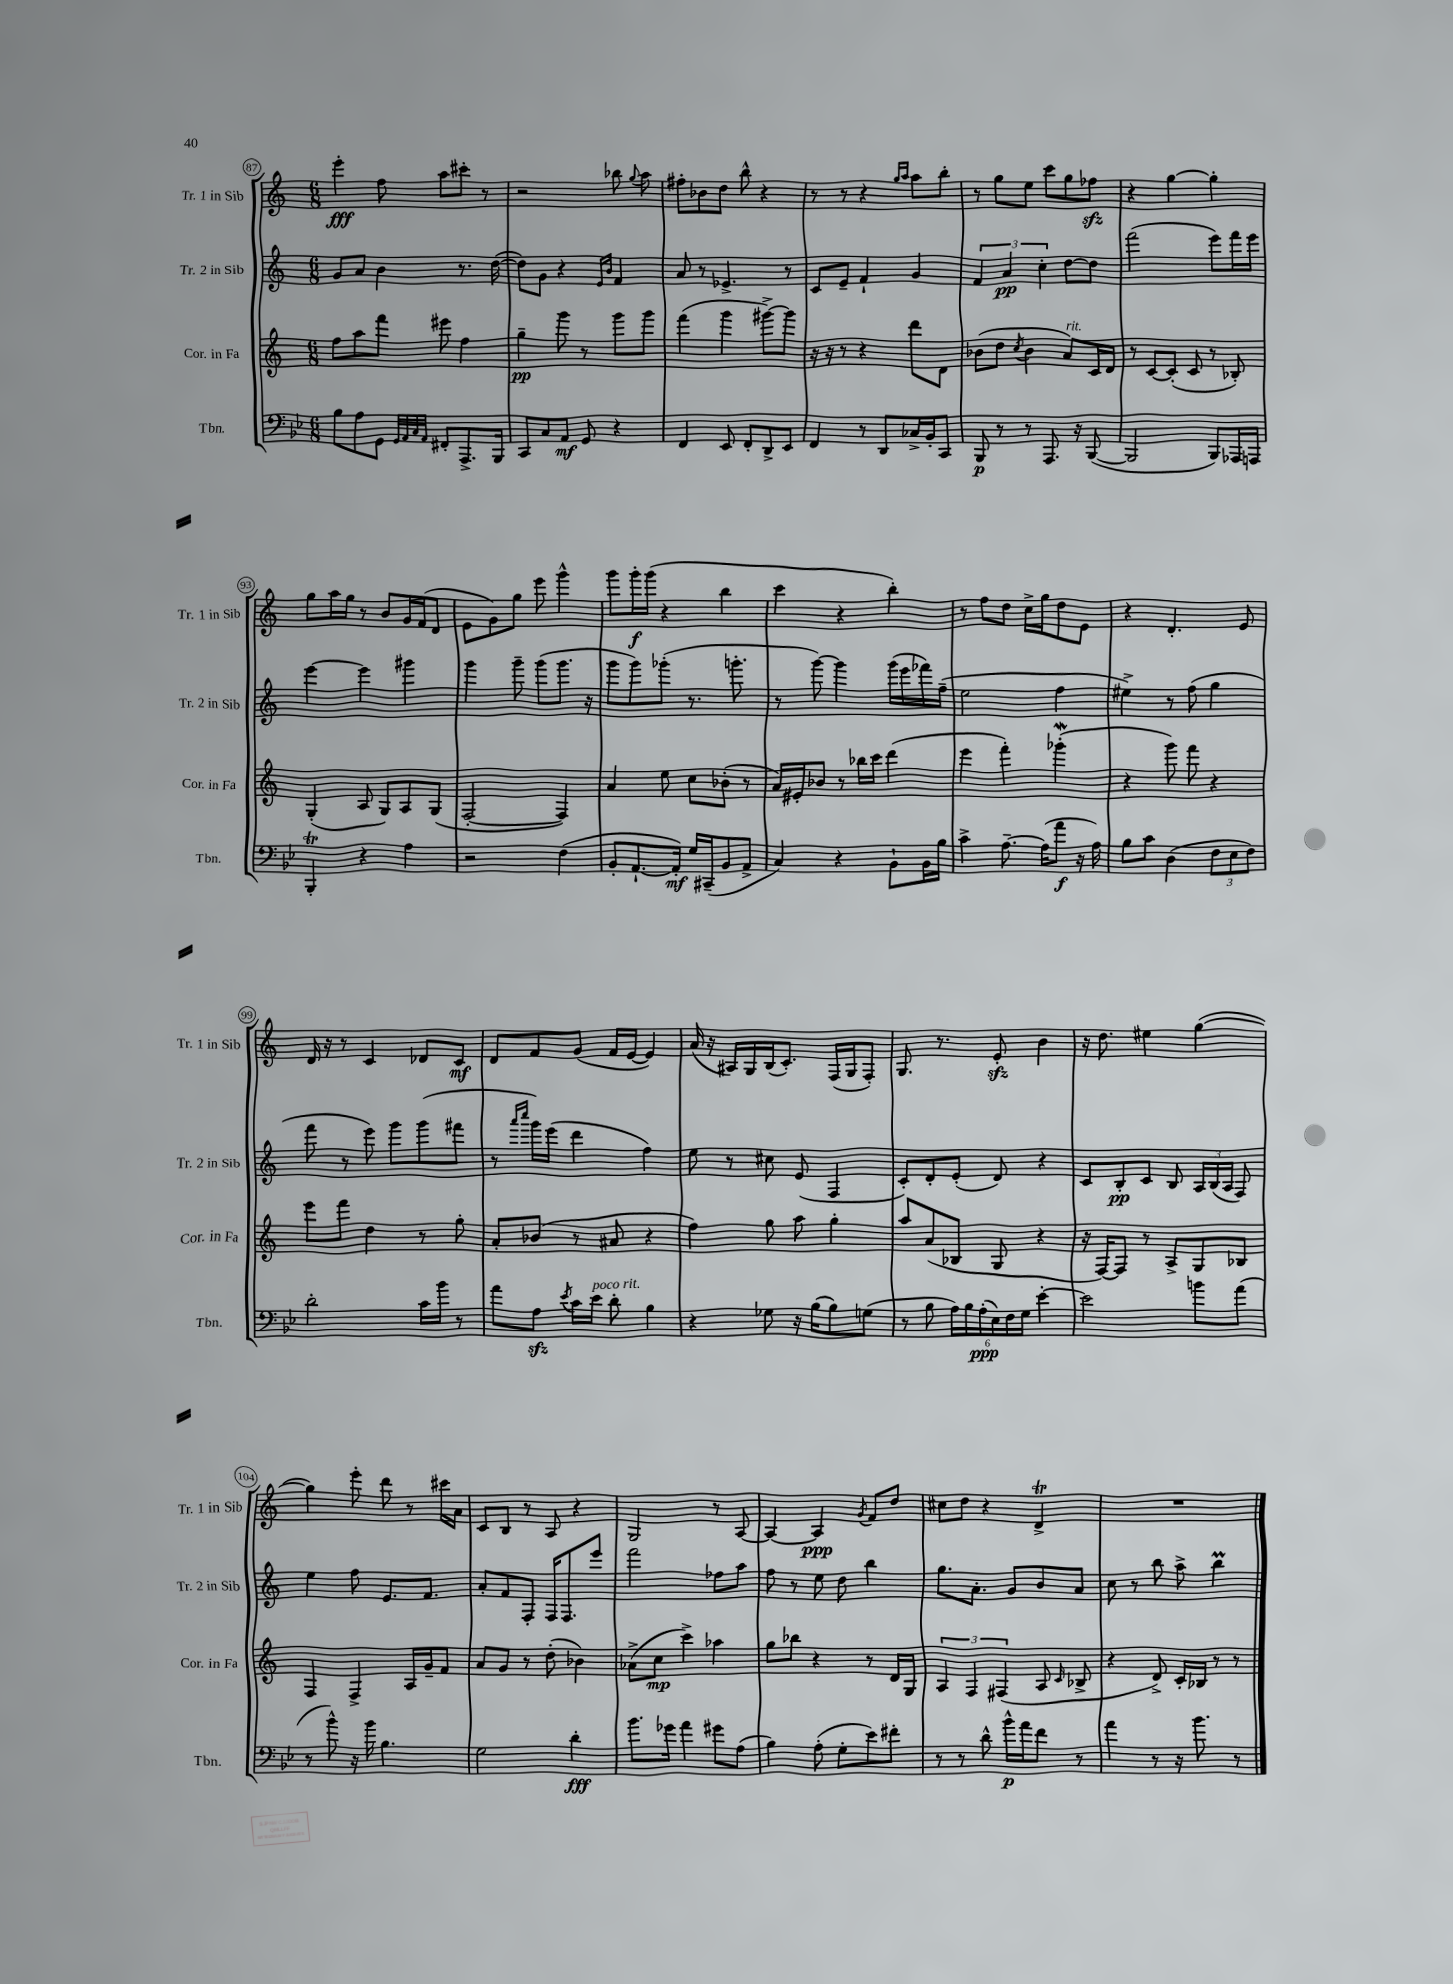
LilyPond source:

<<
\new StaffGroup <<
\new Staff = "s0" \with { instrumentName = "Tr. 1 in Sib" shortInstrumentName = "Tr. 1 in Sib" } {
    \clef treble \key c \major \numericTimeSignature \time 6/8
    \autoBeamOff e'''4-.\fff f''8 a''8[ cis'''8]-. r8 |
    r2 bes''8 \appoggiatura { g''8 } a''8 |
    fis''8[-. bes'8 d''8] b''8-^ r4 |
    r8 r8 r4 \grace { g''16[ a''16] } a''8[ b''8]-. |
    r8 g''8[ e''8] c'''8[ g''8 fes''8]\sfz |
    r4 g''4~ g''4-. |
    g''8[ a''16 g''16] r8 b'8[ g'16 f'16( d'8] |
    e'8[ g'8) g''8] e'''8 g'''4-^ |
    g'''8[ g'''16-.\f g'''16]( r4 b''4 |
    c'''4 r4 b''4-.) |
    r8 f''8[ d''8] c''16[-> g''16 d''8 e'8] |
    r4 d'4.-. e'8 |
    d'16 r16 r8 c'4 des'8[ c'8]\mf |
    d'8[ f'8 g'8]( f'16[ e'16]~ e'4) |
    a'16( r16 ais16[) g16 b16( c'8.]-.) f16[( g16 f8]-.) |
    g8. r8. e'8-.\sfz b'4 |
    r16 d''8. eis''4 g''4~( |
    g''4) e'''8-. d'''8 r8 cis'''16[ a'16] |
    c'8[ b8] r8 a8 r4 |
    g2 r8 a8~ |
    a4~ a4\ppp \acciaccatura { g'8 } f'8[ d''8] |
    cis''8[ d''8] r4 d'4->\trill |
    R2. \bar "|." |
}
\new Staff = "s1" \with { instrumentName = "Tr. 2 in Sib" shortInstrumentName = "Tr. 2 in Sib" } {
    \clef treble \key c \major \numericTimeSignature \time 6/8
    \autoBeamOff g'8[ a'8] b'4 r8. d''16~( |
    d''8[) g'8] r4 \grace { e'16[ b'16] } f'4 |
    a'8 r8 ees'4.-> r8 |
    c'8[ e'8]-- f'4-! g'4 |
    \tuplet 3/2 { f'4 a'4\pp c''4-. } d''8[~ d''8] |
    f'''2( e'''8[) f'''16 e'''16] |
    e'''4~ e'''4 gis'''4 |
    g'''4 g'''8-- g'''8[( g'''8.] r16 |
    g'''8[ g'''8) ges'''8]-.( r8. g'''8.-. |
    r8 g'''8~) g'''4 g'''16[( e'''16 fes'''16) f''16]--( |
    e''2 f''4 |
    eis''4->) r8 f''8( g''4 |
    f'''8 r8 e'''8) g'''8[ g'''8( fis'''8] |
    r8 \grace { a'''16[ c''''16] } g'''16[) e'''16]( d'''4 f''4) |
    e''8 r8 cis''8 e'8( f4 |
    c'8[-.) d'8-. e'8]-.( d'8) r4 |
    c'8[ b8-.\pp c'8] b8 \tuplet 3/2 { a16[ b16( a16] } f8) |
    e''4 f''8 e'8.[ f'8.] |
    a'8[-. f'8 f8]-. f16[ f8. e'''8] |
    f'''2 fes''8[ a''8] |
    f''8 r8 e''8 d''8 b''4 |
    g''8.[ a'8.]-. g'8[ b'8 a'8] |
    c''8 r8 b''8 a''8-> b''4\prall \bar "|." |
}
\new Staff = "s2" \with { instrumentName = "Cor. in Fa" shortInstrumentName = "Cor. in Fa" } {
    \clef treble \key c \major \numericTimeSignature \time 6/8
    \autoBeamOff f''8[ a''8 f'''8] eis'''8 f''4 |
    g''4--\pp g'''8 r8 g'''8[ g'''8] |
    f'''4( g'''4 gis'''8[~->) gis'''8] |
    r16 r16 r8 r4 d'''8[ d'8] |
    bes'8[( d''8] \acciaccatura { c''8 } bes'4 a'8[^\markup { \italic "rit." }) c'16 d'16] |
    r8 c'8[~ c'8]-.( c'8 r8 bes8-.) |
    g4-.( a8 g8[) a8 g8]( |
    f2~-. f4) |
    a'4 e''8 c''8[ bes'8]-.( r8 |
    a'16[) eis'16-. bes'8] r8 bes''16[ c'''16] d'''4( |
    e'''4 f'''4-.) ges'''4-.\mordent( |
    r4 g'''8) f'''8 r4 |
    e'''8[ f'''8] d''4 r8 g''8-. |
    a'8[-. bes'8]( r8 ais'8 r4 |
    f''4) g''8 a''8 g''4-. |
    a''8[ a'8( bes8] g8 r4 |
    r16 f16[~) f8] r8 a8[-> g8 bes8] |
    f4 f4-> a16[ g'16-- f'8] |
    a'8[ g'8] r8 d''8-.( bes'4) |
    aes'8[->( c''8]\mp c'''4->) aes''4 |
    g''8[ bes''8] r4 r8 d'16[ g16] |
    \tuplet 3/2 { a4 f4 fis4( } a8 \grace { c'16 } bes8-> |
    r4 d'8->) c'16[-. bes16] r8 r8 \bar "|." |
}
\new Staff = "s3" \with { instrumentName = "Tbn." shortInstrumentName = "Tbn." } {
    \clef bass \key bes \major \numericTimeSignature \time 6/8
    \autoBeamOff bes8[ a8 g,8] \grace { g,32[ a,32 c32 a,32] } fis,8[-. a,,8.-> bes,,16] |
    c,8[ c8 a,8]\mf g,8 r4 |
    f,4 ees,8 f,8[-. d,8-> ees,8] |
    f,4 r8 d,8[ ces16-> bes,16-. c,8] |
    bes,,8\p r8 r8 a,,8. r16 bes,,8~( |
    bes,,2 bes,,8[) aes,,16 a,,16] |
    bes,,4-.\trill r4 a4 |
    r2 f4( |
    bes,8[-. a,8.~-! a,16]-.\mf) g16[ cis,16--( bes,8 a,8]-> |
    c4) r4 bes,8[-! bes,16 bes16] |
    c'4-> a8.~-- a16[( a'8]\f r16 a16) |
    bes8[ c'8] d4( \tuplet 3/2 { f8[ ees8 f8]) } |
    d'2-. c'16[ bes'16] r8 |
    a'8[ a8]\sfz \acciaccatura { ees'8 } c'16[ ees'16]^\markup { \italic "poco rit." } d'8-. bes4 |
    r4 ges8 r16 bes16[( bes8) g8]( |
    r8 bes8 \tuplet 6/4 { a16[) bes16 a16-.\ppp( ees16) f16 g16] } ees'4~-. |
    ees'2 b'8[ a'8]( |
    r8 bes'8-^) r16 bes'16 bes4. |
    g2 d'4-.\fff |
    bes'8.[ ges'16] a'4 gis'8[ a8]( |
    bes4) a8-.( g8[-. ees'8) fis'8]-. |
    r8 r8 d'8-^ bes'16[-^\p a'16 f'8] r8 |
    a'4 r8 r16 bes'8. r8 \bar "|." |
}
>>
>>
\layout { \context { \Score currentBarNumber = #87 \override BarNumber.stencil = #(make-stencil-circler 0.1 0.3 ly:text-interface::print) } }
